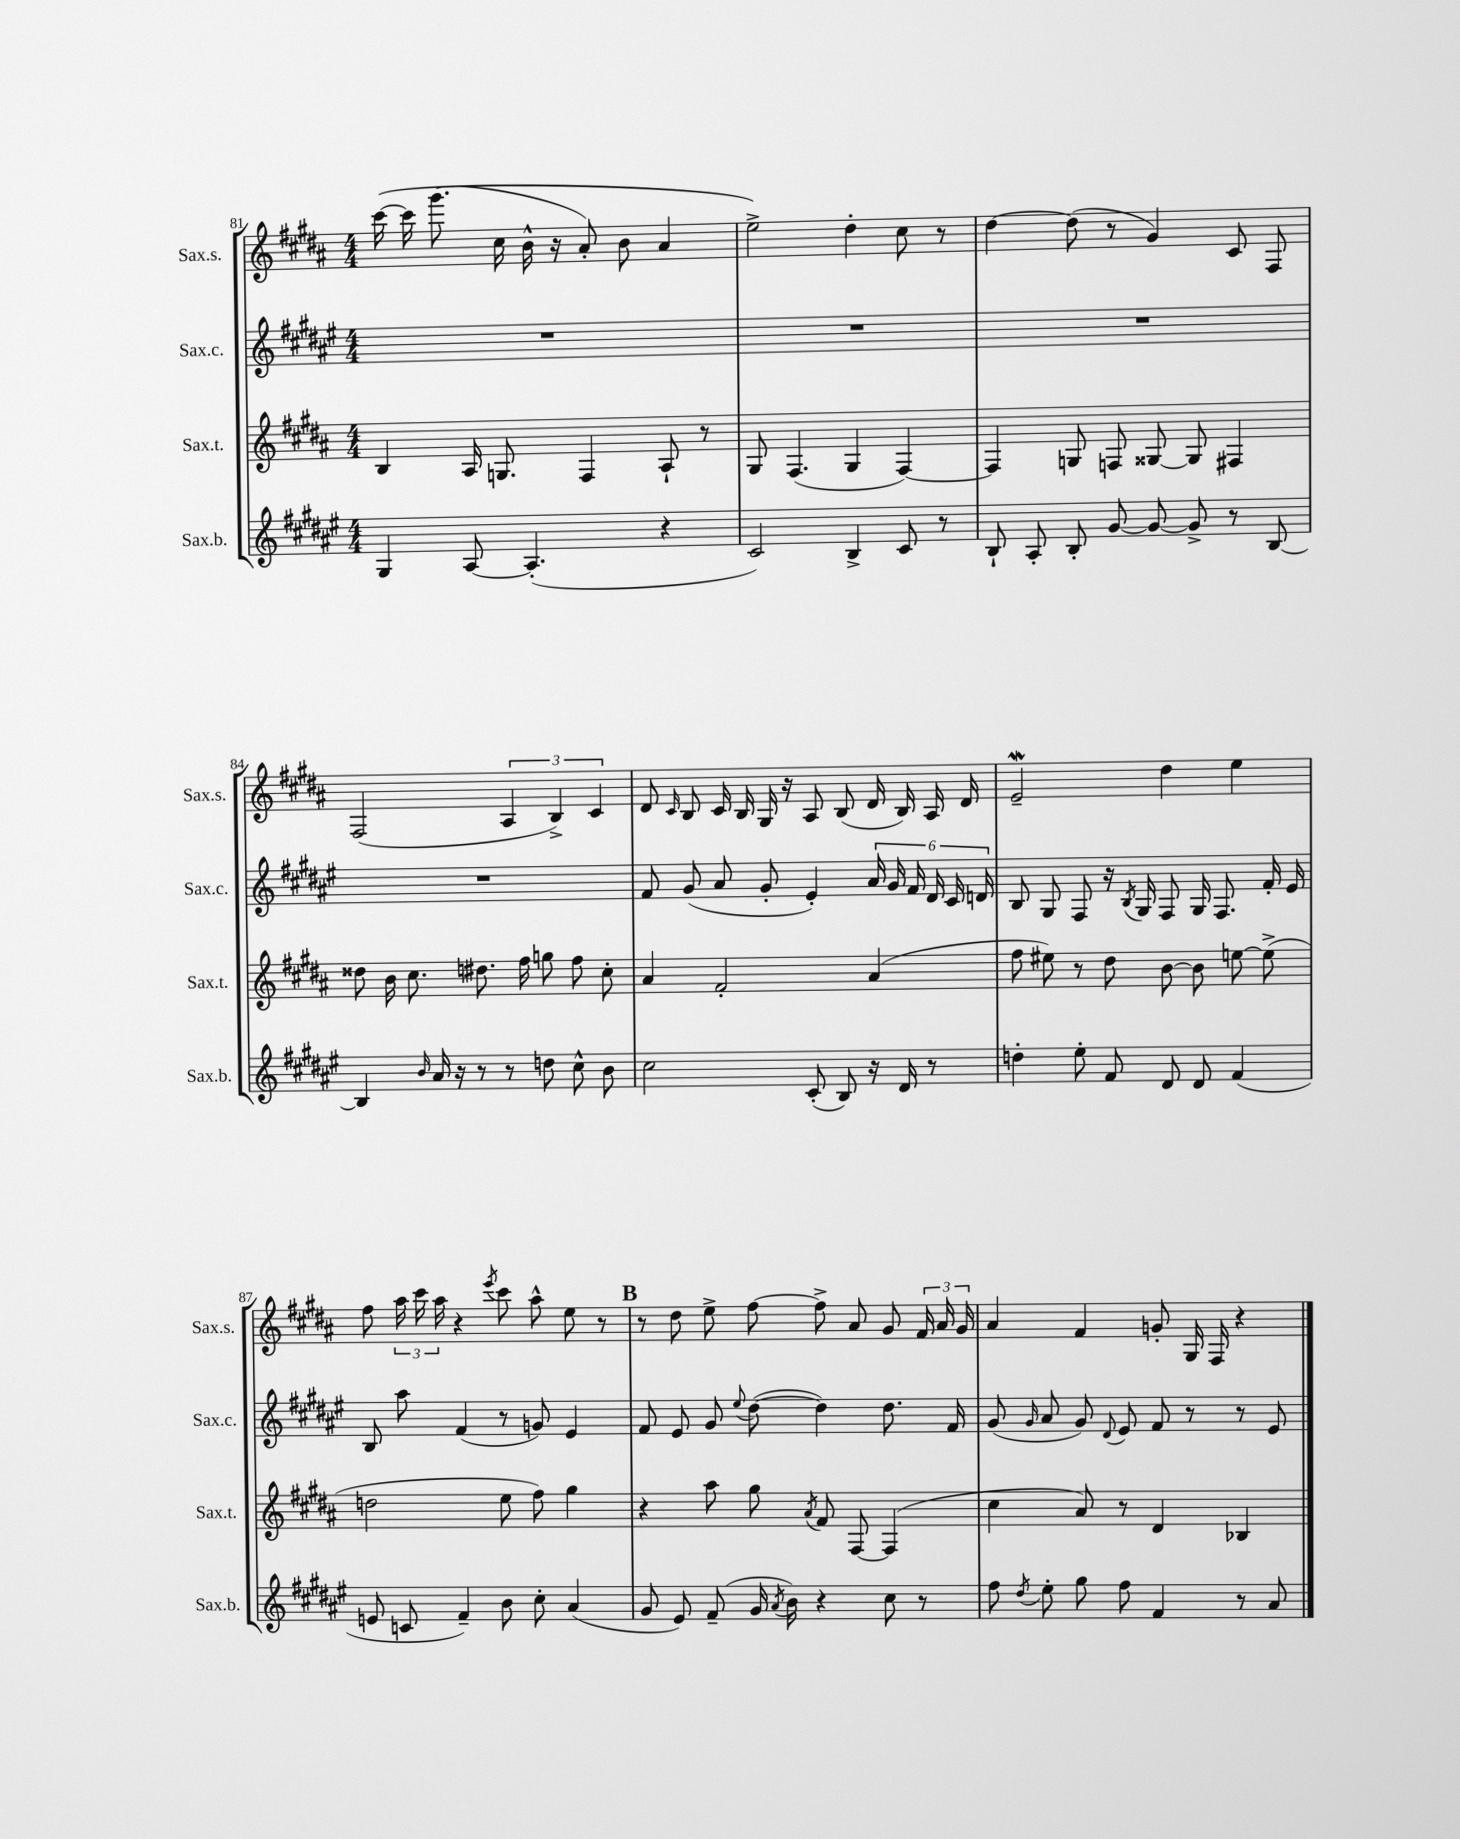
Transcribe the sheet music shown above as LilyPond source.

<<
\new StaffGroup <<
\new Staff = "s0" \with { instrumentName = "Sax.s." shortInstrumentName = "Sax.s." } {
    \clef treble \key b \major \numericTimeSignature \time 4/4
    \autoBeamOff cis'''16~\( cis'''16 gis'''8.( cis''16 b'16-^ r16 ais'8-.) b'8 ais'4 |
    e''2->\) dis''4-. cis''8 r8 |
    dis''4~ dis''8( r8 gis'4) cis'8 fis8 |
    fis2( \tuplet 3/2 { ais4 b4->) cis'4 } |
    dis'8 \grace { cis'16 } b8 cis'16 b16 gis16 r16 ais8 b8( dis'16 b16) ais16 dis'16 |
    e'2--\mordent dis''4 e''4 |
    fis''8 \tuplet 3/2 { ais''16 cis'''16 ais''16 } r4 \acciaccatura { e'''8 } cis'''8 ais''8-^ e''8 r8 |
    \mark \markup { \bold "B" } r8 dis''8 e''8-> fis''8~ fis''8-> ais'8 gis'8 \tuplet 3/2 { fis'16 ais'16 gis'16 } |
    ais'4 fis'4 g'8-. gis16 fis16 r4 \bar "|." |
}
\new Staff = "s1" \with { instrumentName = "Sax.c." shortInstrumentName = "Sax.c." } {
    \clef treble \key fis \major \numericTimeSignature \time 4/4
    \autoBeamOff R1 |
    R1 |
    R1 |
    R1 |
    fis'8 gis'8( ais'8 gis'8-. eis'4-.) \tuplet 6/4 { ais'16 gis'16 fis'16 dis'16 cis'16 d'16 } |
    b8 gis8 fis8 r16 \acciaccatura { b8 } gis16 fis8 gis16 fis8. fis'16-. eis'16 |
    b8 ais''8 fis'4( r8 g'8) eis'4 |
    \mark \markup { \bold "B" } fis'8 eis'8 gis'8 \appoggiatura { eis''8 } dis''8~( dis''4) dis''8. fis'16 |
    gis'8( \grace { gis'16 } ais'8 gis'8) \appoggiatura { dis'8 } eis'8 fis'8 r8 r8 eis'8 \bar "|." |
}
\new Staff = "s2" \with { instrumentName = "Sax.t." shortInstrumentName = "Sax.t." } {
    \clef treble \key b \major \numericTimeSignature \time 4/4
    \autoBeamOff b4 ais16 g8. fis4 ais8-! r8 |
    gis8 fis4.( gis4 fis4~) |
    fis4 g8 f8 gisis8~ gisis8 fis4 |
    disis''8 b'16 cis''8. dis''8. fis''16 g''8 fis''8 cis''8-. |
    ais'4 fis'2-. ais'4( |
    fis''8 eis''8) r8 dis''8 b'8~ b'8 e''8~ e''8->( |
    d''2 e''8 fis''8) gis''4 |
    \mark \markup { \bold "B" } r4 ais''8 gis''8 \acciaccatura { ais'8 } fis'8 fis8~ fis4( |
    cis''4 ais'8) r8 dis'4 bes4 \bar "|." |
}
\new Staff = "s3" \with { instrumentName = "Sax.b." shortInstrumentName = "Sax.b." } {
    \clef treble \key fis \major \numericTimeSignature \time 4/4
    \autoBeamOff gis4 ais8~ ais4.-.( r4 |
    cis'2) b4-> cis'8 r8 |
    b8-! ais8-. b8-. gis'8~ gis'8~ gis'8-> r8 b8~ |
    b4 \grace { b'16 } ais'16 r16 r8 r8 d''8 cis''8-^ b'8 |
    cis''2 cis'8-.( b8) r16 dis'16 r8 |
    d''4-. eis''8-. fis'8 dis'8 dis'8 fis'4( |
    e'8 c'8 fis'4--) b'8 cis''8-. ais'4( |
    \mark \markup { \bold "B" } gis'8 eis'8) fis'8--( gis'16 \acciaccatura { ais'8 } b'16) r4 cis''8 r8 |
    fis''8 \acciaccatura { dis''8 } eis''8-. gis''8 fis''8 fis'4 r8 ais'8 \bar "|." |
}
>>
>>
\layout { \context { \Score currentBarNumber = #81 } }
